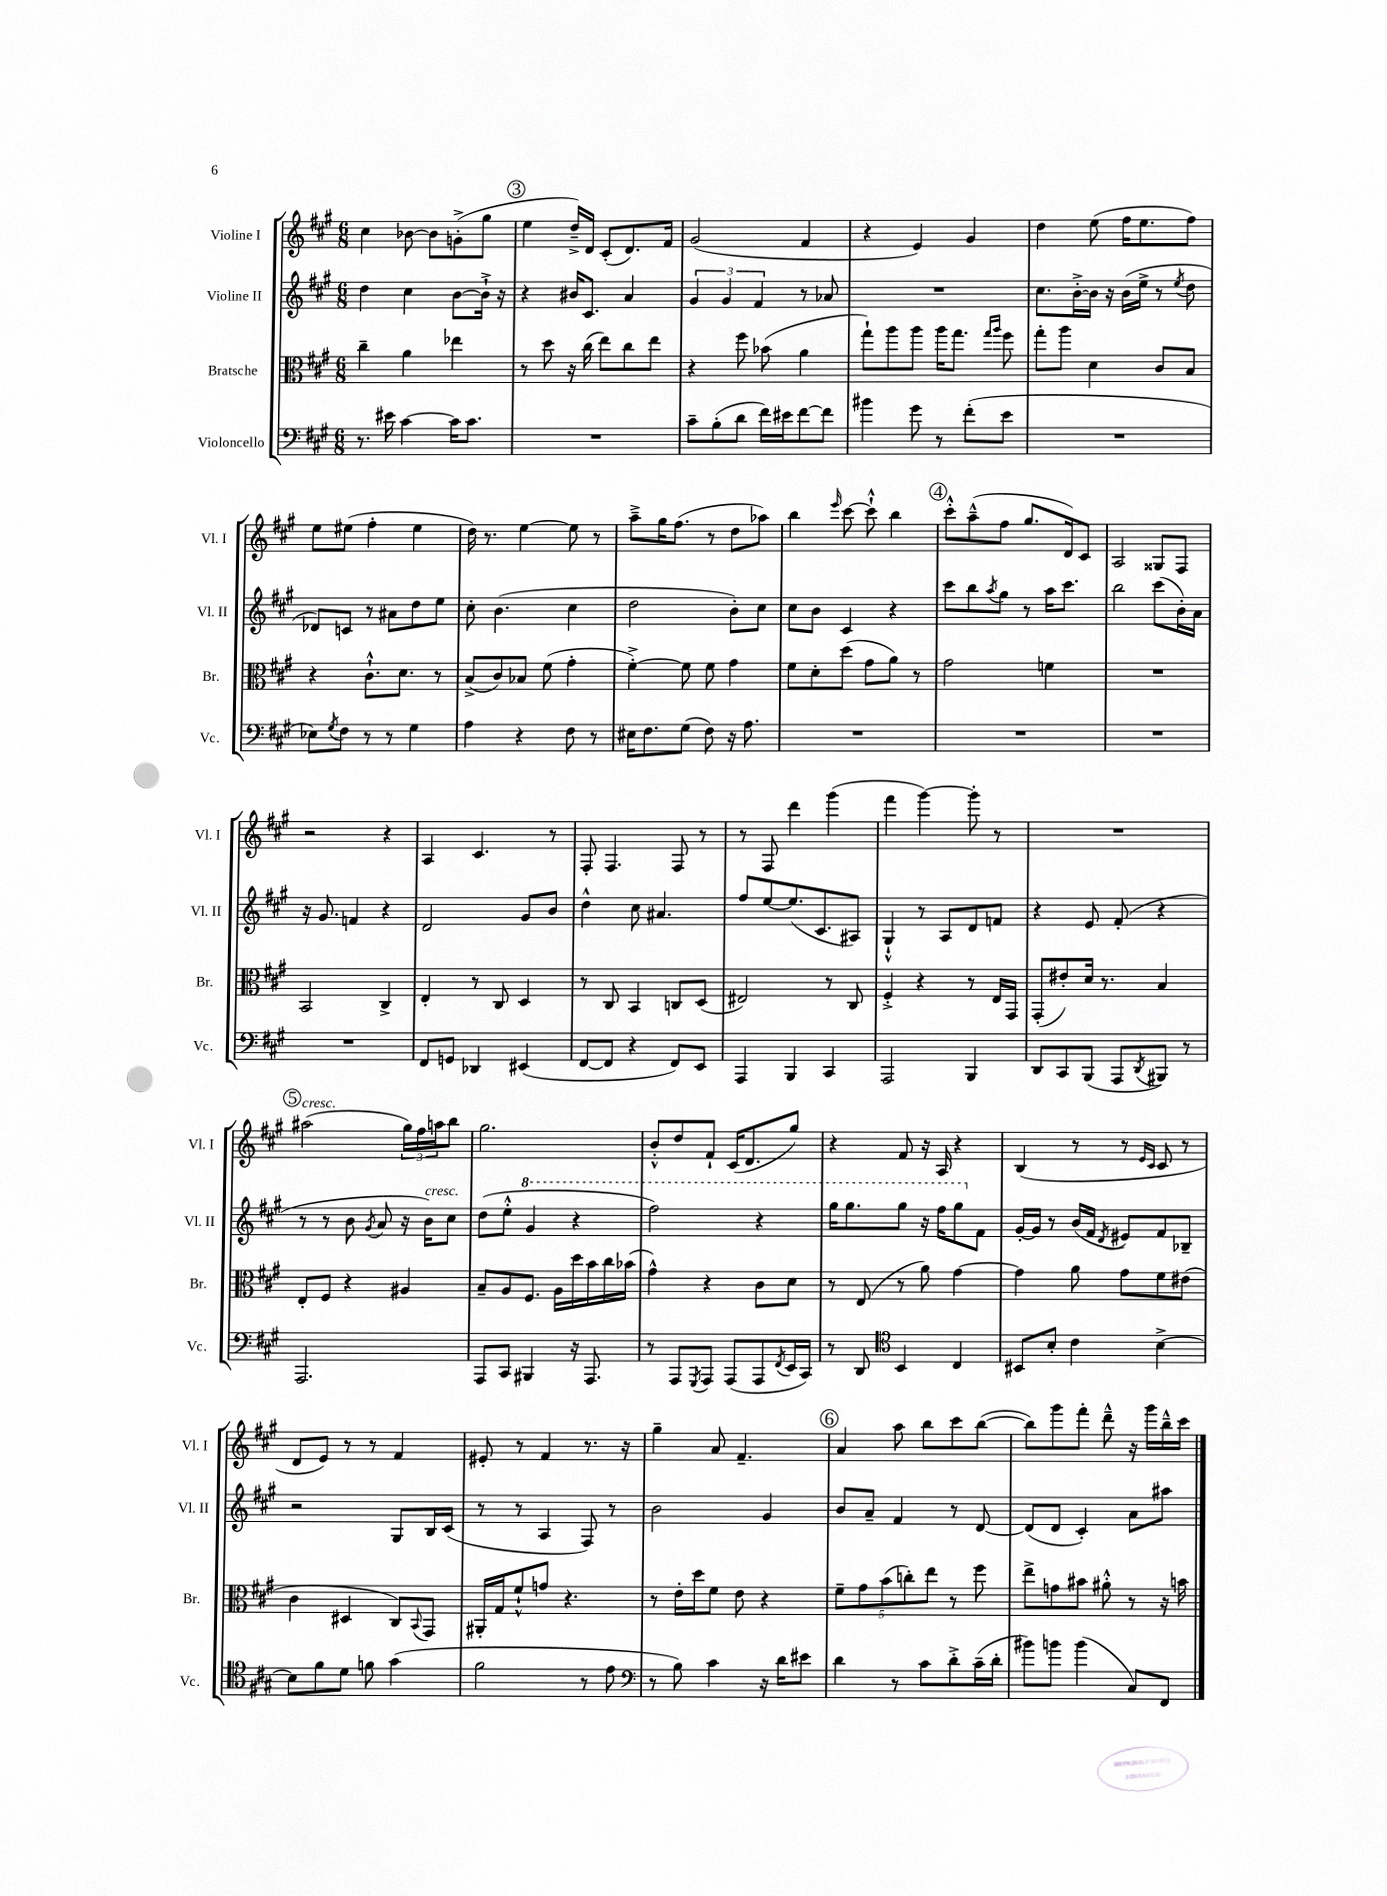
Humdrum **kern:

**kern	**kern	**kern	**kern
*part4	*part3	*part2	*part1
*staff4	*staff3	*staff2	*staff1
*I"Violoncello	*I"Bratsche	*I"Violine II	*I"Violine I
*I'Vc.	*I'Br.	*I'Vl. II	*I'Vl. I
*clefF4	*clefC3	*clefG2	*clefG2
*k[f#c#g#]	*k[f#c#g#]	*k[f#c#g#]	*k[f#c#g#]
*M6/8	*M6/8	*M6/8	*M6/8
=126	=126	=126	=126
8.r	4cc#~\	4dd\	4cc#\
16e#X\	.	.	.
[4c#\	4a\	4cc#\	[8b-X\
.	.	.	8b-\L]
16c#\KL]	4ee-X\	[8b\L	(8gn'^\
8.c#\J	.	.	.
.	.	16b`^\Jk]	8gg#\J
.	.	16r	.
!!LO:REH:place=s1:t=3
=127	=127	=127	=127
2.r	8r	4r	4ee\
.	8dd\	.	.
.	16r	16b#X/KL	16dd~^/LL)
.	(16cc#\	8.c#/J	16d/JJ
.	8ee\L)	.	(8c#'/L
.	8cc#\	4a/	8.d/)
.	8ee\J	.	.
.	.	.	16f#/Jk
=128	=128	=128	=128
8c#~\L	4r	6g#/	(2g#/
(8B'\	.	.	.
.	.	6g#/	.
8d\J	8ff#\	.	.
.	.	6f#/	.
16f#\LL)	(8b-X\	.	.
16e#X\J	.	.	.
[8f#\	4a\	8r	4f#/
8f#\J]	.	8a-X/	.
=129	=129	=129	=129
4b#X\	8gg#`\L)	2.r	4r
.	8aa\	.	.
8g#\	8aa\J	.	4e/)
8r	16aa\KL	.	.
.	8.gg#\J	.	.
(8f#'\L	.	.	4g#/
.	16qqgg#/LL	.	.
.	16qqaa/JJ	.	.
8e\J	8ff#\	.	.
=130	=130	=130	=130
2.r	8gg#'\L	8.cc#\L	4dd\
.	8aa\J	.	.
.	.	[16b'^\L	.
.	4d\	16b\JJ]	(8ee\
.	.	16r	.
.	.	(16b\LL	16ff#\KL
.	.	16ee^\JJ	8.ee\
.	8c#/L	8r	.
.	.	8qee/	.
.	8B/J	8dd\	8ff#\J)
!!LO:LB:g=z
=131	=131	=131	=131
8E-X\L)	4r	8d-X/L)	8ee\L
8qG#/	.	.	.
8F#\J	.	8cn/J	(8ee#X\J
8r	8.c#`^^\L	8r	4ff#'\
8r	.	8a#X\L	.
.	8.d\J	.	.
4G#\	.	8dd\	4ee#\
.	8r	8ee\J	.
=132	=132	=132	=132
4A\	(8B^/L	8cc#'\	16dd\)
.	.	.	8.r
.	8c#/)	(4.b\	.
4r	8B-X/J	.	[4ee\
.	(8f#\	.	.
8F#\	4g#'\	4cc#\	8ee\]
8r	.	.	8r
=133	=133	=133	=133
16E#X\KL	[4f#'^\)	2dd\	8aa~^\L
8.F#\	.	.	.
.	.	.	16gg#\K
.	.	.	(8.ff#\J
(8G#\J	8f#\]	.	.
8F#\)	8f#\	.	8r
16r	4g#\	8b'\L)	8dd\L
8.A\	.	.	.
.	.	8cc#\J	8aa-X\J)
=134	=134	=134	=134
2.r	8f#\L	8cc#\L	4bb\
.	8d'\	8b\J	.
.	.	.	16qqeee/
.	(8dd\J	4c#/	[8ccc#\
.	8g#\L	.	8ccc#`^^\]
.	8a\J)	4r	4bb\
.	8r	.	.
!!LO:REH:place=s1:t=4
=135	=135	=135	=135
2.r	2g#\	8ccc#\L	8ccc#'^^\L
.	.	8bb\	(8aa~^^\
.	.	8qaa/	.
.	.	8gg#\J	8ff#\J
.	.	8r	8.gg#/L
.	4fn\	16aa\KL	.
.	.	8.ccc#\J	16d/k)
.	.	.	8c#/J
=136	=136	=136	=136
2.r	2.r	2bb\	2A/
.	.	(8ccc#\L	8G##X/L
.	.	16b'\L)	8F#/J
.	.	16a\JJ	.
!!LO:LB:g=z
=137	=137	=137	=137
2.r	2BB/	16r	2r
.	.	8.g#/	.
.	.	4fn/	.
.	4C#^/	4r	4r
=138	=138	=138	=138
8FF#/L	4E'/	2d/	4A/
8GGn/J	.	.	.
4DD-X/	8r	.	4.c#/
.	8C#/	.	.
(4EE#X/	4D/	8g#/L	.
.	.	8b/J	8r
=139	=139	=139	=139
[8FF#/L	8r	4dd^^\	8F#'/
8FF#/J]	8C#/	.	4.F#/
4r	4BB/	8cc#\	.
.	.	4.a#X/	.
8FF#/L)	8Cn/L	.	8F#/
8EE/J	(8D/J	.	8r
=140	=140	=140	=140
4AAA/	2E#X/)	8ff#/L	8r
.	.	[8ee/	8F#/
4BBB/	.	(8.ee/]	4ddd\
.	.	8.c#/	.
4CC#/	8r	.	(4ggg#\
.	8C#/	8A#X/J)	.
=141	=141	=141	=141
2AAA/	4F#'^/	4G#`^^/	4fff#\
.	4r	8r	[4ggg#\)
.	.	8A/L	.
4BBB/	8r	8d/	8ggg#'\]
.	16E/LL	8fn/J	8r
.	16GG#/JJ	.	.
=142	=142	=142	=142
8DD/L	(8GG#'/L	4r	2.r
8CC#/	8e#X'/)	.	.
(8BBB/J	16d/Jk	8e/	.
.	8.r	.	.
8AAA/L	.	(8f#'/	.
8qDD/	.	.	.
8BBB#X/J)	4B/	4r	.
8r	.	.	.
!!LO:LB:g=z
!!LO:REH:place=s1:t=5
=143	=143	=143	=143
!	!	!	!LO:TX:a:i:t=cresc.
2.AAA/	8E'/L	8r	(2aa#X\
.	8F#/J	8r	.
.	4r	8b\	.
.	.	8qg#/	.
.	.	8a/	.
.	4A#X/	16r	24gg#\LL)
.	.	.	24ff#\
!	!	!LO:TX:a:i:t=cresc.	!
.	.	16b\KL)	.
.	.	.	24aan\J
.	.	8cc#\J	8bb\J
=144	=144	=144	=144
8AAA/L	8B~/L	(8dd\L	2.gg#\
8CC#/J	8A/	8ee'^^\J	.
*	*	*8va	*
4BBB#X/	8.F#/J	4gg#/	.
.	16A\LL	.	.
16r	16dd\	4r	.
8.AAA/	16b\	.	.
.	16cc#\	.	.
.	(16b-X\JJ	.	.
=145	=145	=145	=145
8r	4g#^^\)	2fff#\)	8b'^^/L
8AAA/L	.	.	8dd/
8qGGG#/	.	.	.
8AAA/J	4r	.	8f#`/J
(8AAA/L	.	.	(16c#/KL
.	.	.	8.d/
8AAA/	8c#\L	4r	.
8qFF#/	.	.	.
16EE/L	8d\J	.	8gg#/J)
16CC#/JJ)	.	.	.
=146	=146	=146	=146
8r	8r	16ggg#\KL	4r
.	.	8.ggg#\	.
8DD/	(8E/	.	.
*clefC4	*	*	*
4BB/	8r	8ggg#\J	8f#/
.	8a\)	16r	16r
.	.	16fff#\KL	16A/
4C#/	[4g#\	8ggg#\	4r
*	*	*X8va	*
.	.	8f#\J	.
=147	=147	=147	=147
8BB#X/L	4g#\]	[16g#'/LL	(4B/
.	.	16g#/JJ]	.
8B'/J	.	8r	.
4c#\	8a\	(16b/LL	8r
.	.	16f#/JJ	.
.	.	8qd/	.
.	8g#\L	8e#X/L)	8r
.	.	.	16qqe/LL
.	.	.	16qqc#/JJ
[4B^\	8f#\	8f#/	8c#/
.	(8e#X\J	8B-X~/J	8r
!!LO:LB:g=z
=148	=148	=148	=148
8B\L]	4c#\	2r	8d/L
8f#\	.	.	8e/J)
8d\J	4D#X/	.	8r
8fn\	.	.	8r
(4g#\	8C#/L)	8G#/L	4f#/
.	8qqBB/	.	.
.	8GG#/J	16B/L	.
.	.	(16c#/JJ	.
=149	=149	=149	=149
2f#\	16AA#X'/LL	8r	8e#X'/
.	16G#/J	.	.
.	8f#`^^/	8r	8r
.	8gn/J	4A/	4f#/
.	4.r	.	.
8r	.	8F#/)	8.r
8e\	.	8r	.
.	.	.	16r
=150	=150	=150	=150
*clefF4	*	*	*
8r	8r	2b\	4gg#~\
8B\)	16e'\LL	.	.
.	16dd\J	.	.
4c#\	8f#\J	.	8a/
.	8e\	.	4.f#~/
16r	4r	4g#/	.
16d\KL	.	.	.
8e#X\J	.	.	.
!!LO:REH:place=s1:t=6
=151	=151	=151	=151
4d\	10f#~\L	8b/L	4a/
.	10g#\	.	.
.	.	8a~/J	.
.	(10b\	.	.
8r	.	4f#/	8aa\
.	10ccn'\)	.	.
8c#\L	.	.	8bb\L
.	10ee\J	.	.
8d'^\	8r	8r	8ccc#\
(16c#~\L	8ff#\	[8d/	([8bb\J
16d'\JJ	.	.	.
=152	=152	=152	=152
8b#X\L)	8ee^\L	(8d/L]	8bb\L])
8bn\J	8gn\	8d/J	8ggg#\
(4b\	8b#X\J	4c#'/)	8fff#'\J
.	8a#X'^^\	.	8ddd~^^\
8C#/L)	8r	8a\L	16r
.	.	.	16ggg#\LL
8FF#/J	16r	8aa#X\J	16bb~^^\
.	16bn\	.	16ccc#\JJ
==	==	==	==
*-	*-	*-	*-
